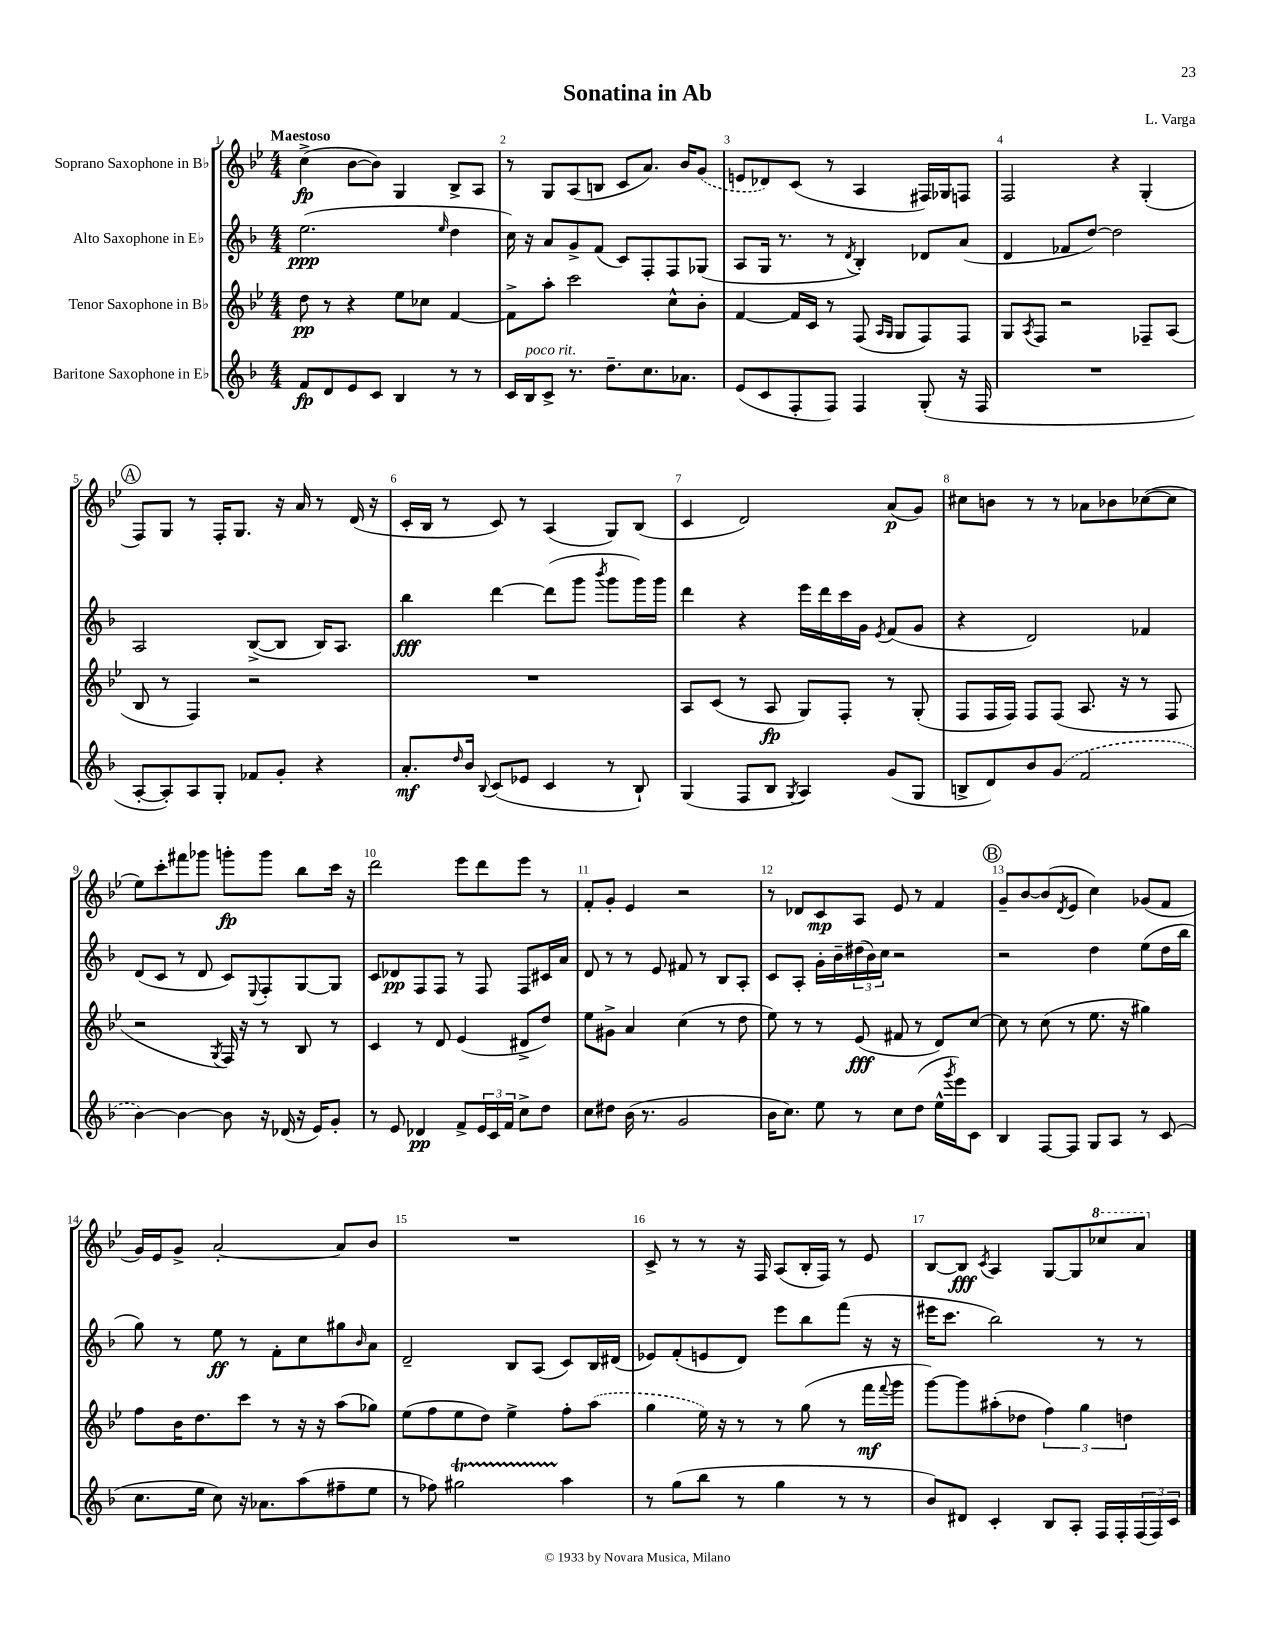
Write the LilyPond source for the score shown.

\header { title = "Sonatina in Ab" composer = "L. Varga" }
<<
\new StaffGroup <<
\new Staff = "s0" \with { instrumentName = "Soprano Saxophone in Bb" } {
    \clef treble \key bes \major \numericTimeSignature \time 4/4 \tempo "Maestoso"
    c''4->\fp( bes'8~ bes'8) g4 bes8-> a8 |
    r8 g8 a8( b8 c'8 a'8.) bes'16 \once \slurDashed g'8( |
    e'8 des'8) c'8( r8 a4 fis16) ges16 f8 |
    f2 r4 g4-.( |
    \mark \markup { \circle "A" } f8) g8 r8 f16-. g8. r16 a'16 r8 d'16( r16 |
    c'16-. bes16 r8 c'8) r8 a4( g8) bes8( |
    c'4 d'2) a'8\p( g'8) |
    cis''8 b'8 r8 r8 aes'8 bes'8 ces''8~( ces''8 |
    ees''8) c'''8-. fis'''8 ges'''8 g'''8-.\fp g'''8 bes''8 c'''16 r16 |
    d'''2 ees'''8 d'''8 ees'''8 r8 |
    f'8-. g'8-. ees'4 r2 |
    r8 des'8 c'8\mp a8 ees'8 r8 f'4 |
    \mark \markup { \circle "B" } g'8-- bes'8~ bes'8( \acciaccatura { d'8 } ees'8 c''4) ges'8( f'8 |
    g'16) ees'16 g'8-> a'2~-. a'8 bes'8 |
    R1 |
    c'8-> r8 r8 r16 f16 a8( bes16-. f16) r8 ees'8 |
    bes8~ bes8\fff \acciaccatura { c'8 } a4 g8~ g8 \ottava #1 ces'''8 a''8 \ottava #0 \bar "|." |
}
\new Staff = "s1" \with { instrumentName = "Alto Saxophone in Eb" } {
    \clef treble \key f \major \numericTimeSignature \time 4/4
    e''2.\ppp( \grace { e''16 } d''4 |
    c''16) r16 a'8 g'8-> f'8( c'8) f8-. f8 ges8( |
    a8 g16 r8. r8 \acciaccatura { d'8 } bes4-.) des'8 a'8( |
    d'4 fes'8 d''8~) d''2 |
    \mark \markup { \circle "A" } a2 bes8~->( bes8 bes16) a8. |
    bes''4\fff d'''4~ d'''8( g'''8 \acciaccatura { bes'''8 } g'''8 g'''16) g'''16 |
    d'''4 r4 e'''16 d'''16 c'''16 g'16 \acciaccatura { e'8 } f'8( g'8 |
    r4 d'2) fes'4 |
    d'8( c'8 r8 d'8 c'8) \appoggiatura { e8 } f8-. g8~ g8 |
    c'8 des'8\pp f8 f8 r8 f8 f8 cis'16 a'16 |
    d'8 r8 r8 e'8 fis'8 r8 bes8 a8-. |
    c'8 a8-. g'16-. bes'16-- \tuplet 3/2 { dis''16( bes'16) c''16 } r2 |
    \mark \markup { \circle "B" } r2 d''4 e''8( d''16 bes''16 |
    g''8) r8 e''8\ff r8 f'8-. c''8 gis''8 \grace { bes'16 } a'8 |
    d'2-- bes8 a8( c'8) bes16 dis'16( |
    ees'8) f'8-.( e'8 d'8) e'''8 bes''8 f'''8( r16 r16 |
    eis'''16 c'''8. bes''2) r8 r8 \bar "|." |
}
\new Staff = "s2" \with { instrumentName = "Tenor Saxophone in Bb" } {
    \clef treble \key bes \major \numericTimeSignature \time 4/4
    d''8\pp r8 r4 ees''8 ces''8 f'4~ |
    f'8-> a''8-. c'''2 c''8-^ bes'8-. |
    f'4~ f'16 c'16 r8 f8( \grace { a16 g16 } g8 f8) f8 |
    g8 \acciaccatura { a8 } f8 r2 fes8-- a8( |
    \mark \markup { \circle "A" } bes8 r8 f4) r2 |
    R1 |
    a8 c'8( r8 a8\fp g8) f8-. r8 g8-.( |
    f8 f16 f16) f8 f8( a8. r16 r8 f8 |
    r2 \acciaccatura { g8 } f16) r16 r8 bes8 r8 |
    c'4 r8 d'8 ees'4( dis'8-> d''8) |
    ees''8 gis'8-> a'4 c''4( r8 d''8 |
    ees''8) r8 r8 ees'8\fff( fis'8 r8 d'8) c''8~ |
    \mark \markup { \circle "B" } c''8 r8 c''8( r8 ees''8. r16 gis''4) |
    f''8 bes'16 d''8. c'''8 r8 r16 r16 a''8( ges''8) |
    ees''8( f''8 ees''8 d''8) ees''4-> f''8-. \once \slurDashed a''8( |
    g''4 ees''16) r16 r8 r8 g''8( r8 f'''16\mf \appoggiatura { f'''8 } g'''16 |
    g'''8~) g'''8 ais''8-.( des''8 \tuplet 3/2 { f''4) g''4 d''4 } \bar "|." |
}
\new Staff = "s3" \with { instrumentName = "Baritone Saxophone in Eb" } {
    \clef treble \key f \major \numericTimeSignature \time 4/4
    f'8\fp d'8 e'8 c'8 bes4 r8 r8 |
    c'16 bes16^\markup { \italic "poco rit." } c'8-> r8. d''8.-- c''8. aes'8. |
    e'8( c'8 f8-. f8) f4 g8-.( r16 f16 |
    R1 |
    \mark \markup { \circle "A" } a8~-. a8-.) a8 g8-. fes'8 g'8-. r4 |
    a'8.-.\mf \grace { d''16 } bes'16 \appoggiatura { bes8 } c'8( ees'8 c'4 r8 bes8-!) |
    g4( f8 bes8 \acciaccatura { g8 } a4) g'8( g8 |
    b8-> d'8) bes'8 \once \slurDashed g'8( f'2 |
    bes'4~) bes'4~ bes'8 r16 des'16( r16 e'16) g'8-. |
    r8 e'8 des'4\pp f'8-> \tuplet 3/2 { e'16 c'16 f'16 } c''8-> d''8 |
    c''8 dis''8 bes'16( r8. g'2 |
    bes'16 c''8.) e''8 r8 c''8 d''8( e''16-^ \acciaccatura { g'''8 } e'''16) c'8 |
    \mark \markup { \circle "B" } bes4 f8~ f8 g8 a8 r8 c'8( |
    c''8. e''16 c''8) r16 aes'8. a''8( fis''8-- e''8 |
    r8 fes''8) gis''2\startTrillSpan a''4\stopTrillSpan |
    r8 g''8( bes''8 r8 g''4 r8 r8 |
    bes'8) dis'8 c'4-. bes8 a8-. f16 f16-. \tuplet 3/2 { f16( f16) c'16 } \bar "|." |
}
>>
>>
\layout { \context { \Score \override BarNumber.break-visibility = ##(#f #t #t) barNumberVisibility = #all-bar-numbers-visible } }
